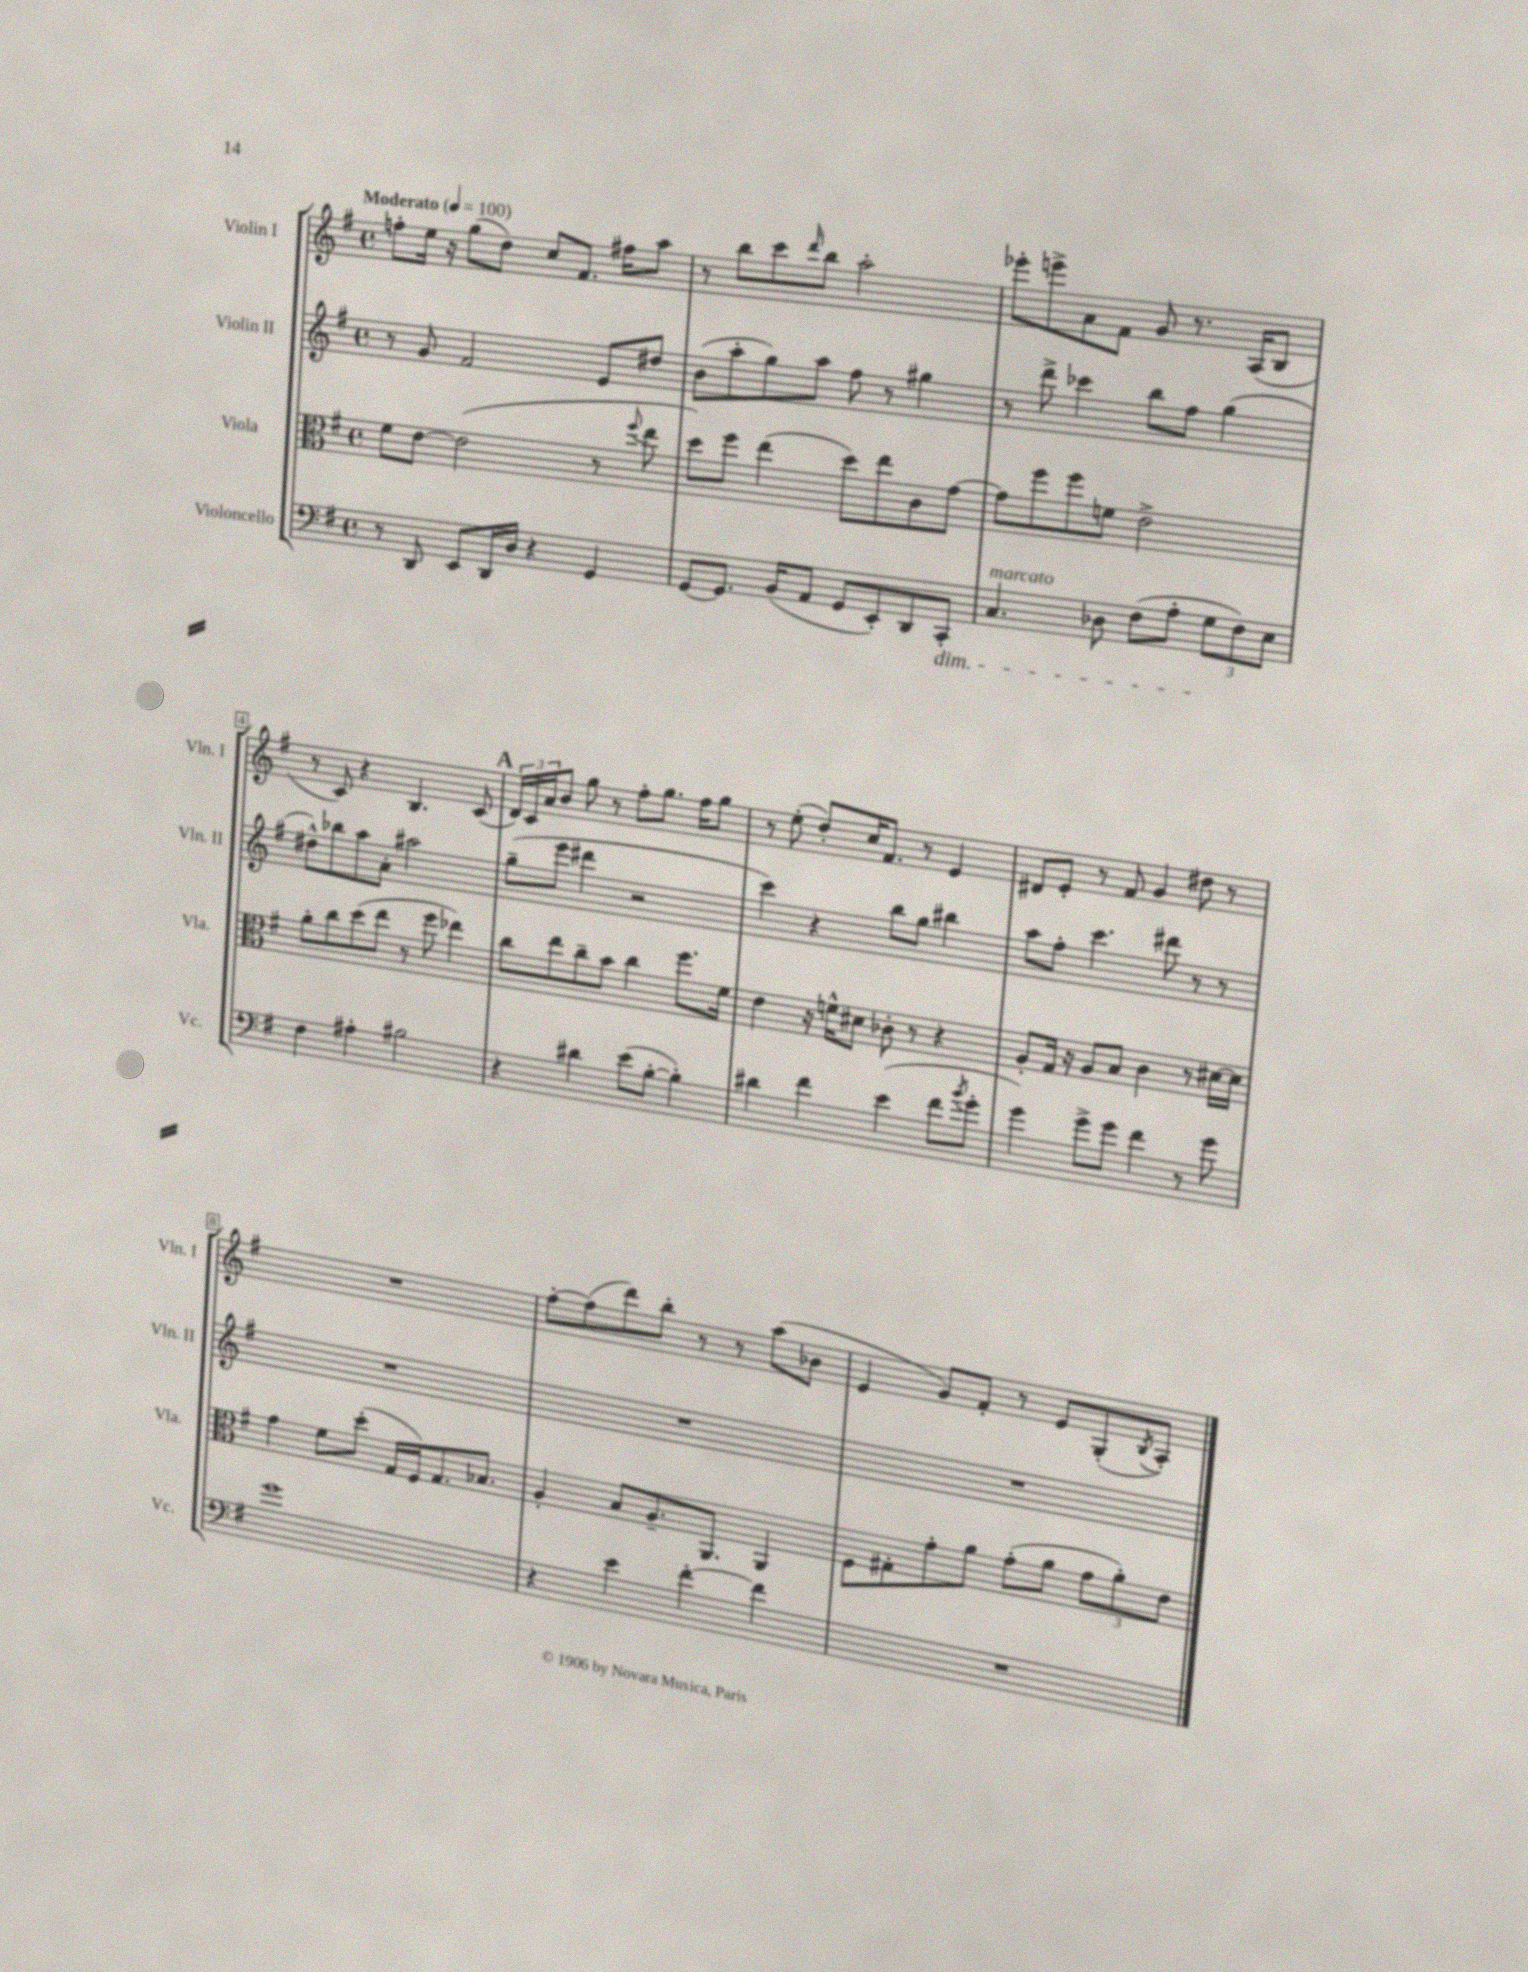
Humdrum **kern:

**kern	**kern	**kern	**kern
*part4	*part3	*part2	*part1
*staff4	*staff3	*staff2	*staff1
*I"Violoncello	*I"Viola	*I"Violin II	*I"Violin I
*I'Vc.	*I'Vla.	*I'Vln. II	*I'Vln. I
*clefF4	*clefC3	*clefG2	*clefG2
*k[f#]	*k[f#]	*k[f#]	*k[f#]
*M4/4	*M4/4	*M4/4	*M4/4
*met(c)	*met(c)	*met(c)	*met(c)
*MM100	*MM100	*MM100	*MM100
=1	=1	=1	=1
!	!	!	!LO:TX:a:B:t=Moderato
8r	8f#\L	8r	8ffn'\L
8DD/	[8e\J	8g/	16ee\Jk
.	.	.	16r
8EE/L	(2e\]	2f#/	(8gg\L
16DD/L	.	.	8dd\J)
16D/JJ	.	.	.
4r	.	.	8cc/L
.	.	.	8.f#/J
4GG/	8r	8e/L	.
.	.	.	16ff#X\KL
.	8qqff#/	.	.
.	8ee\	8dd#X/J	8aa\J
=2	=2	=2	=2
[8GG/L	8dd\L)	(8b\L	8r
8.GG/J]	8ff#\J	8aa'\	8bb\L
.	(4ee\	8gg\)	8ccc\
(16BB/KL	.	.	.
.	.	.	16qqddd/
8AA/J	.	8aa\J	8bb\J
8GG/L	8dd\L)	8ff#\	2aa'\
8EE'/)	8ee\	8r	.
8DD/	8c\	4gg#X\	.
!LO:TX:b:i:t=dim.	!	!	!
8CC'/J	[8g\J	.	.
=3	=3	=3	=3
!LO:TX:a:i:t=marcato	!	!	!
4.C/	8g\L]	8r	8eee-X'\L
.	8ff#\	8ddd^\	8eeen^\
.	8ff#\	4ccc-X\	8a\
8D-X\	8fn\J	.	8f#\J
(8F#\L	2e^\	8bb\L	8g/
8A'\J	.	8ff#\J	8.r
12G\L	.	(4gg\	.
.	.	.	(16A/KL
12F#\)	.	.	.
.	.	.	8B/J
12E\J	.	.	.
!!LO:LB:g=z
=4	=4	=4	=4
4F#\	8a'\L	8dd#X^^\L)	8r
.	8cc\	8bb-X\	8c/)
4A#X'\	(8dd\	8aa\	4r
.	8ee\J	8a'\J	.
2B#X\	8r	2aa#X\	4.B/
.	8ff#\	.	.
.	4ee-X\)	.	.
.	.	.	(8c/
!!LO:REH:place=s1:t=A
=5	=5	=5	=5
4r	8cc\L	(8gg~\L	24d/LL)
.	.	.	24c/
.	.	.	24a/J
.	8ee\	8eee\J	8b/J
4d#X\	8cc~\	4ddd#X\	8gg\
.	8b\J	.	8r
(8e\L	4cc\	2r	8ff#'\L
[8B'\J	.	.	8.gg\J
4B'\])	8.ff#\L	.	.
.	.	.	16ff#\KL
.	.	.	8gg\J
.	16f#\Jk	.	.
=6	=6	=6	=6
4d#X\	4e\	4ccc\)	8r
.	.	.	(8ee'\
4f#\	16r	4r	8dd'/L)
.	16fn^^\KL	.	.
.	8d#X\J	.	16cc/K
.	.	.	8.f#/J
(4e\	8c-X'\	8bb\L	.
.	8r	8gg\J	8r
8f#\L	4r	4bb#X\	4e/
8qb/	.	.	.
8g'\J	.	.	.
=7	=7	=7	=7
4g\)	8A'/L	8aa\L	8d#X/L
.	16G/Jk	8ff#'\J	8e'/J
.	16r	.	.
8g^\L	8A/L	4.ccc\	8r
8g\J	8B/J	.	8f#/
4f#\	4c\	.	4g/
.	.	8ddd#X\	.
8r	8r	8r	8dd#X\
8g\	[16d#X\LL	8r	8r
.	16d#\JJ]	.	.
!!LO:LB:g=z
=8	=8	=8	=8
1g	4g\	1r	1r
.	8f#\L	.	.
.	(8dd'\J	.	.
.	16G/LL	.	.
.	16F#/J)	.	.
.	8.G/	.	.
.	8.B-X/J	.	.
=9	=9	=9	=9
4r	4A'/	1r	[8ff#'\L
.	.	.	(8ff#\]
4e\	8B/L	.	8ddd\)
.	8.A~/	.	8bb'\J
[4f#'\	.	.	8r
.	8.AA/J	.	.
.	.	.	8r
4f#\]	4AA/	.	(8aa\L
.	.	.	8b-X\J
=10	=10	=10	=10
1r	8F#\L	1r	4e/
.	8G#X'\	.	.
.	8g'\	.	8g/L)
.	8a\J	.	8f#'/J
.	(8g'\L	.	8r
.	8a\J	.	8e/L
.	12g\L	.	(8G'/
.	12a'\)	.	.
.	.	.	8qB/
.	.	.	8A'/J)
.	12e\J	.	.
==	==	==	==
*-	*-	*-	*-
